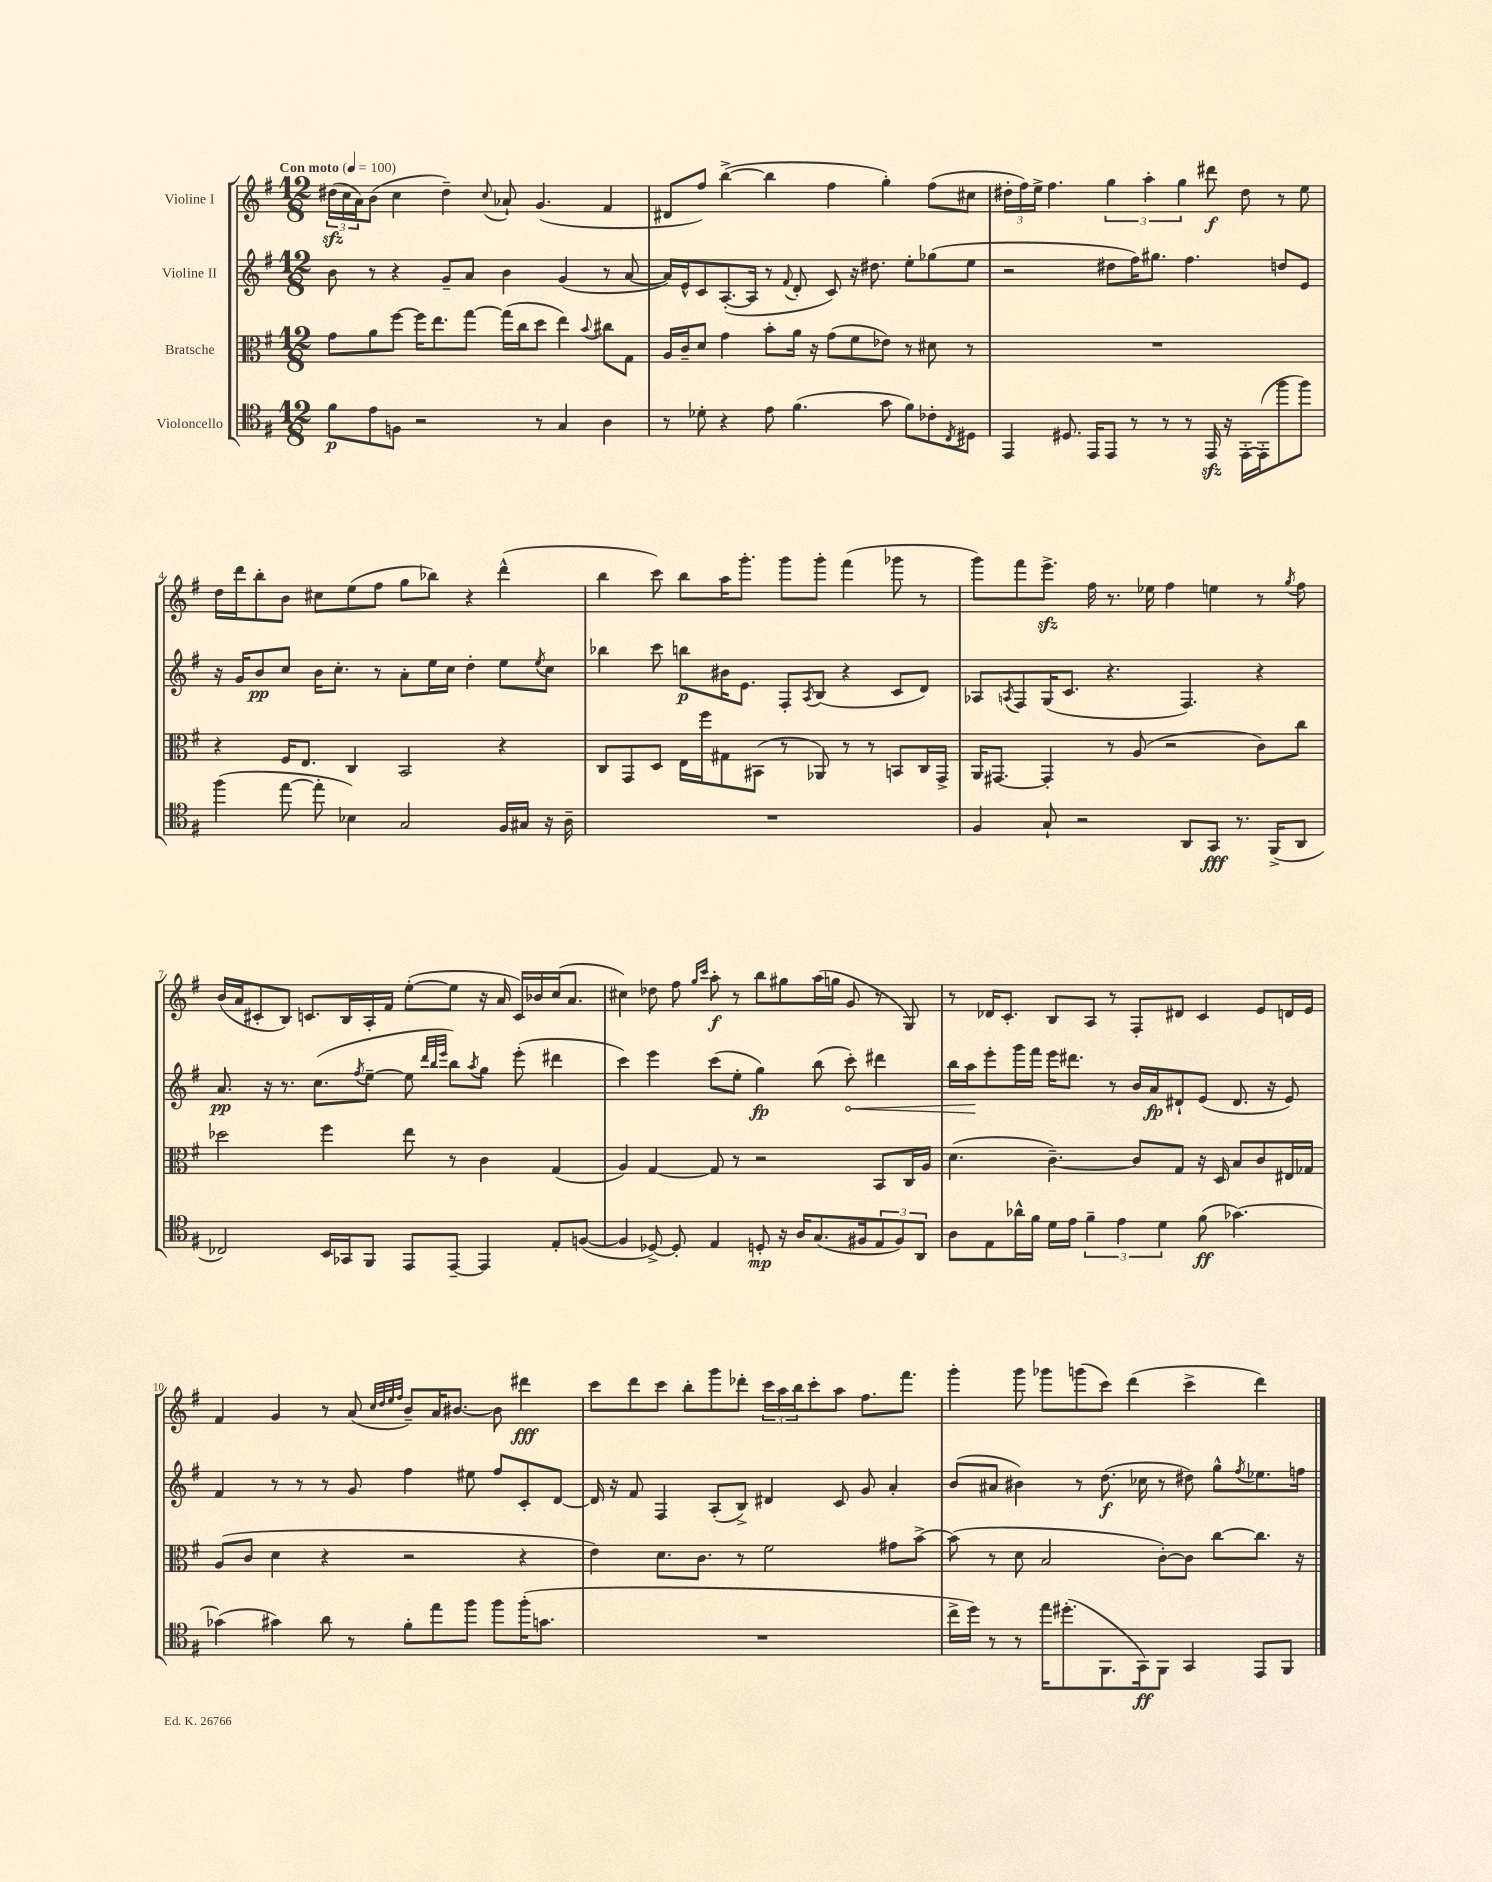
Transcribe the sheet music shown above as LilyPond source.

<<
\new StaffGroup <<
\new Staff = "s0" \with { instrumentName = "Violine I" } {
    \clef treble \key g \major \numericTimeSignature \time 12/8 \tempo "Con moto" 4 = 100
    \tuplet 3/2 { dis''16\sfz( c''16 a'16) } b'8( c''4 dis''4--) \appoggiatura { c''8 } aes'8-! g'4.( fis'4 |
    dis'8 fis''8) b''4~->( b''4 fis''4 g''4-.) fis''8( cis''8 |
    \tuplet 3/2 { dis''16-. fis''16) e''16-> } fis''4. \tuplet 3/2 { g''4 a''4-. g''4 } dis'''8\f dis''8 r8 e''8 |
    d''16 d'''16 b''8-. b'8 cis''8 e''8( fis''8 g''8 bes''8) r4 d'''4-^( |
    b''4 c'''8) b''8 a''16 g'''8.-. g'''8 g'''8-. fis'''4( ges'''8 r8 |
    g'''8) fis'''8 e'''8.->\sfz fis''16 r8. ees''16 fis''4 e''4 r8 \acciaccatura { g''8 } fis''8 |
    b'16( a'16 cis'8-. b8) c'8. b16 a16-. fis'16 e''8~-.( e''8 r16 a'16 c'16) bes'16 c''16( a'8. |
    cis''4) des''8 fis''8 \grace { g''16 c'''16 } a''8-.\f r8 b''8 gis''8 a''16( g''16 g'8 r8 g8) |
    r8 des'16 c'8.-. b8 a8 r8 fis8-. dis'8 c'4 e'8 d'16 e'16 |
    fis'4 g'4 r8 a'8( \grace { c''32 d''32 e''32 fis''32 } b'8--) a'16 bis'8.~ bis'8 dis'''4\fff |
    c'''8 d'''8 c'''8 b''8-. g'''8 des'''8-. \tuplet 3/2 { c'''16 a''16 b''16 } c'''8-. a''8 fis''8. fis'''8. |
    g'''4-. g'''8 ges'''8 g'''8( c'''8) d'''4( c'''4-> d'''4) \bar "|." |
}
\new Staff = "s1" \with { instrumentName = "Violine II" } {
    \clef treble \key g \major \numericTimeSignature \time 12/8
    b'8 r8 r4 g'8-- a'8 b'4 g'4( r8 a'8~ |
    a'16) e'16-^ c'8 a8.~-.( a16 r8 \appoggiatura { fis'8 } d'8-. c'8) r16 dis''8. e''8-. ges''8( e''8 |
    r2 dis''8 fis''16) gis''8. fis''4. d''8 e'8 |
    r16 g'16 b'8\pp c''8 b'16 c''8.-. r8 a'8-. e''16 c''16 d''4-. e''8 \acciaccatura { e''8 } c''8 |
    bes''4 c'''8 b''8\p bis'16 e'8. fis8-. \acciaccatura { a8 } b8( r4 c'8 d'8) |
    aes8 \acciaccatura { a8 } fis8 g16( c'8. r4. fis4.) r4 |
    a'8.\pp r16 r8. c''8.( \acciaccatura { fis''8 } e''8~-- e''8 \grace { d'''32 b''32 e'''32 } b''8) \acciaccatura { a''8 } g''8 e'''8-.( dis'''4 |
    c'''4) e'''4 c'''8( e''8-. g''4\fp) b''8( \once \override Hairpin.circled-tip = ##t c'''8-.\<) dis'''4 |
    b''16 a''16\! e'''8-. g'''16 fis'''16 e'''16 dis'''8. r8 b'16 a'16\fp dis'8-! e'8( dis'8. r16 e'8) |
    fis'4 r8 r8 r8 g'8 fis''4 eis''8 fis''8 c'8-. d'8~ |
    d'16 r16 fis'8 fis4 a8-.( b8->) dis'4 c'8 g'8 a'4-. |
    b'8( ais'8 bis'4) r8 d''8.\f( ces''16 r8 dis''8) g''8-^ \acciaccatura { fis''8 } ees''8. f''16 \bar "|." |
}
\new Staff = "s2" \with { instrumentName = "Bratsche" } {
    \clef alto \key g \major \numericTimeSignature \time 12/8
    g'8 a'8 fis''8~ fis''16 e''8. g''8~ g''16( c''16 d''8 e''4) \appoggiatura { b'8 } cis''8 g8 |
    a16 c'16-- d'8 g'4 b'8-. a'16 r16 g'8( fis'8 ees'8) r8 dis'8 r8 |
    R1. |
    r4 fis16 e8. c4 b,2 r4 |
    c8 g,8 d8 e16 fis''16 gis8 bis,8( r8 aes,8) r8 r8 b,8 c16 g,16-> |
    a,16 gis,8.~ gis,4-. r8 a8( r2 c'8) c''8 |
    des''2 fis''4 e''8 r8 c'4 g4( |
    a4) g4~ g8 r8 r2 b,8 c16 a16 |
    d'4.( c'4.~--) c'8 g8 r16 d16 b8 c'8 eis16 ges16 |
    a8( c'8 d'4 r4 r2 r4 |
    e'4) d'8. c'8. r8 fis'2 gis'8 b'8~-> |
    b'8( r8 d'8 b2 c'8~-.) c'8 c''8~ c''8. r16 \bar "|." |
}
\new Staff = "s3" \with { instrumentName = "Violoncello" } {
    \clef tenor \key g \major \numericTimeSignature \time 12/8
    fis'8\p e'8 f8 r2 r8 g4 a4 |
    r8 des'8-. r4 e'8 fis'4.( g'8 fis'8) ces'8-. \acciaccatura { c8 } dis8 |
    e,4 dis8. e,16 e,8 r8 r8 r8 e,16\sfz r16 e,16~-. e,16-.( fis''8 fis''8) |
    fis''4( e''8~ e''8-. bes4) g2 fis16 gis16 r16 a16-- |
    R1. |
    fis4 g8-! r2 a,8 g,8\fff r8. fis,16->( a,8 |
    ces2) b,16 ges,16 fis,8 e,8 e,8~-- e,4 e8-. f8~( |
    f4 des8~->) des8-. e4 d8-.\mp r16 a16 g8.( fis16 \tuplet 3/2 { e8 fis8) a,8 } |
    a8 e8 aes'16-^ fis'16 d'16 e'16 \tuplet 3/2 { fis'4-- e'4 d'4 } fis'8\ff( ges'4.~) |
    ges'4( gis'4) a'8 r8 fis'8-. e''8 fis''8 fis''8 fis''16-.( g'8. |
    R1. |
    c''16-> d''16) r8 r8 e''16 dis''8.-.( fis,8. g,16\ff) fis,8 g,4 e,8 fis,8 \bar "|." |
}
>>
>>
